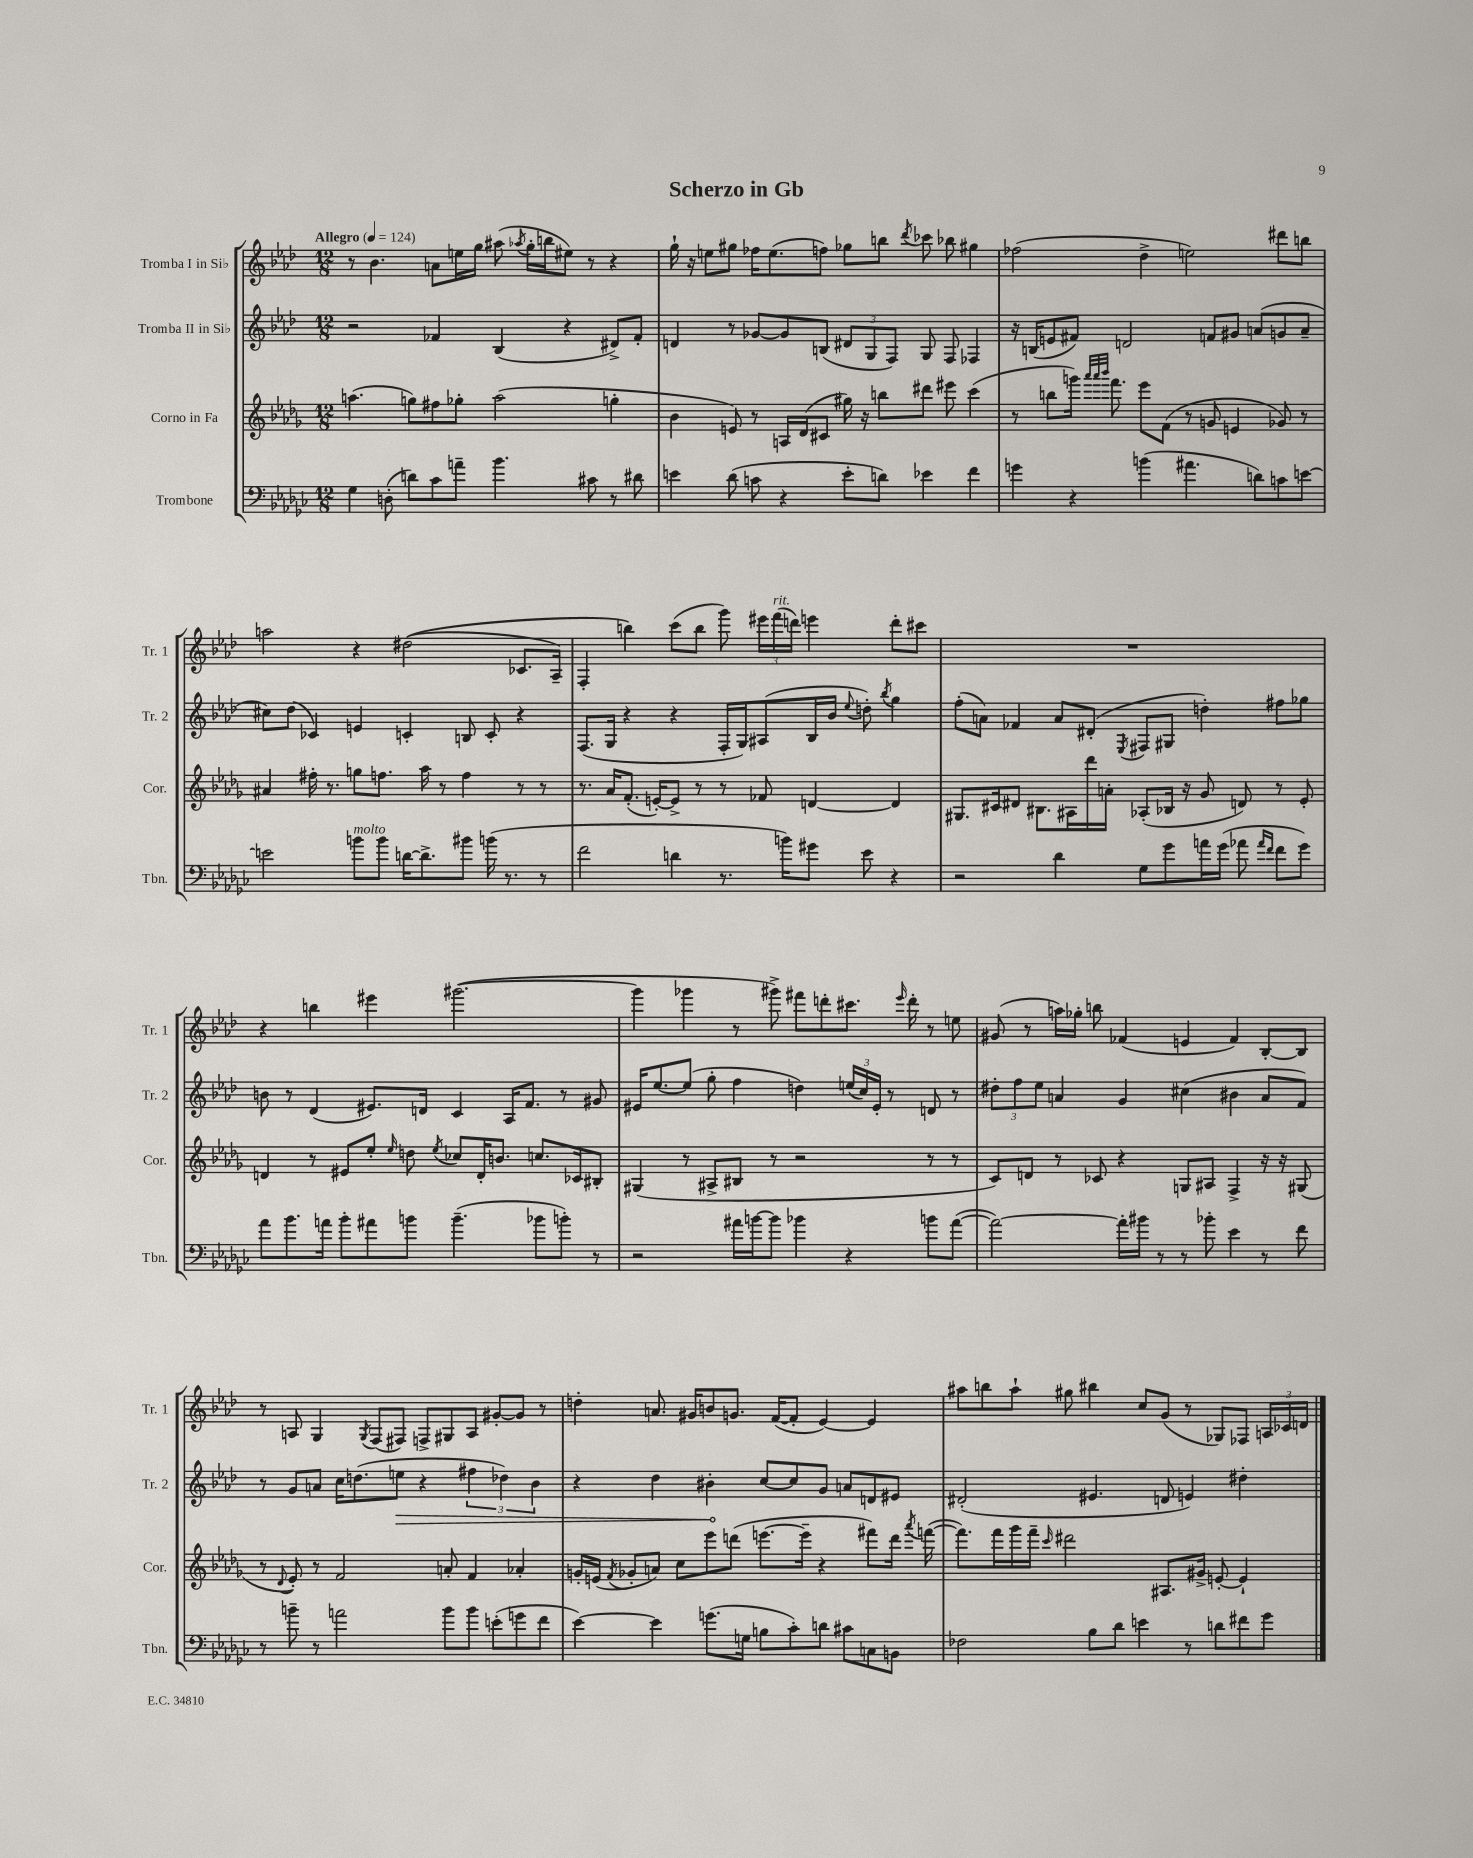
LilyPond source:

\header { title = "Scherzo in Gb" }
<<
\new StaffGroup <<
\new Staff = "s0" \with { instrumentName = "Tromba I in Sib" shortInstrumentName = "Tr. 1" } {
    \clef treble \key aes \major \numericTimeSignature \time 12/8 \tempo "Allegro" 4 = 124
    \autoBeamOff r8 bes'4. a'8[ e''16 g''16] ais''8( \acciaccatura { aes''8 } g''16[-. b''16 eis''8]) r8 r4 |
    g''16-! r16 e''8[ gis''8] fes''16[ e''8.( f''8]) ges''8[ b''8] \acciaccatura { des'''8 } ces'''8 bes''8 gis''4 |
    fes''2( des''4-> e''2) dis'''8[ b''8] |
    a''2 r4 dis''2(\( ces'8.[ aes16]--) |
    f4-. b''4\) c'''8[( b''8] g'''8) \tuplet 3/2 { eis'''16[ f'''16^\markup { \italic "rit." }( d'''16]) } e'''4 d'''8[-. cis'''8] |
    R1. |
    r4 b''4 eis'''4 gis'''2.~( |
    gis'''4 ges'''4 r8 gis'''8->) fis'''8[ d'''8-. cis'''8.] \grace { ees'''16 } d'''16-. r8 e''8 |
    gis'8( r8 a''16[) ges''16]-. b''8 fes'4( e'4 fes'4) bes8[~-. bes8] |
    r8 a8 g4 \acciaccatura { g8 } f8[( fis8]) f8[-> gis8 a8] gis'8[~-. gis'8] r8 |
    d''4-. a'8. gis'16[ b'8 g'8.] f'16[~( f'8]-. ees'4~) ees'4 |
    ais''8[ b''8 ais''8]-! gis''8 bis''4 c''8[ g'8]( r8 ges8[) fes8] \tuplet 3/2 { a16[ ces'16 d'16] } \bar "|." |
}
\new Staff = "s1" \with { instrumentName = "Tromba II in Sib" shortInstrumentName = "Tr. 2" } {
    \clef treble \key aes \major \numericTimeSignature \time 12/8
    \autoBeamOff r2 fes'4 bes4( r4 dis'8[->) fes'8]-. |
    d'4 r8 ges'8[~ ges'8 b8]( \tuplet 3/2 { dis'8[ g8 f8]) } g8 f8 fes4 |
    r16 b16[( e'8 fis'8]) d'2 f'8[ gis'8] a'8[( g'8 a'8]-- |
    cis''8[) des''8]( ces'4) e'4 c'4-. b8 c'8-. r4 |
    f8.[( g16] r4 r4 f16[-. g16) ais8( bes16 bes'16] \appoggiatura { ees''8 } d''8-.) \acciaccatura { bes''8 } g''4 |
    f''8[-.( a'8]) fes'4 a'8[ dis'8]-.( \acciaccatura { ees8 } fis8[ gis8] d''4-.) fis''8[ ges''8] |
    b'8 r8 des'4( eis'8.[) d'16] c'4 aes16[ f'8.] r8 gis'8 |
    eis'16[ ees''8.~ ees''8]( g''8-. f''4 d''4) \tuplet 3/2 { e''16[( c''16) eis'16]-. } r8 d'8 r8 |
    \tuplet 3/2 { dis''8[-. f''8 ees''8] } a'4 g'4 cis''4( bis'4 a'8[ f'8]) |
    r8 g'8[ a'8] c''16[ d''8.( \once \override Hairpin.circled-tip = ##t e''8]\> r4 \tuplet 3/2 { fis''4 des''4) bes'4 } |
    r4 des''4 bis'4-.\! c''8[~ c''8 g'8] a'8[ d'8 eis'8] |
    dis'2-.( eis'4. d'8 e'4) dis''4-. \bar "|." |
}
\new Staff = "s2" \with { instrumentName = "Corno in Fa" shortInstrumentName = "Cor." } {
    \clef treble \key des \major \numericTimeSignature \time 12/8
    \autoBeamOff a''4.( g''8[) fis''8 ges''8]-. a''2( g''4-. |
    bes'4 e'8) r8 a16[ des'16( cis'8] gis''16) r16 b''8[ dis'''8] eis'''8 c'''4( |
    r8 b''8[ g'''16]) \grace { aes'''32[ aes'''32 bes'''32] } f'''8. ees'''8[ f'8]( r8 g'8 e'4 ges'8) r8 |
    ais'4 fis''16-. r8. g''8[ f''8.] aes''16 r8 f''4 r8 r8 |
    r8. aes'16[ f'8.]-.( e'16[~-.) e'8]-> r8 r8 fes'8 d'4~ d'4 |
    gis8.[ cis'16 dis'8] bis8.[ ais16 des'''16 a'16]-. aes8[-.( bes16] r16 ges'8 d'8) r8 ees'8-. |
    d'4 r8 eis'8[ ees''8]-. \grace { ees''16 } d''8 \acciaccatura { ees''8 } ces''8[ d'16-. b'8.] c''8.[ ces'16 bis8]-. |
    gis4( r8 ais8[-> bis8] r8 r2 r8 r8 |
    c'8[) d'8] r8 ces'8 r4 g8[ ais8] f4-> r16 r16 gis8( |
    r8 \appoggiatura { des'8 } ees'8-.) r8 f'2 a'8-. f'4 aes'4-. |
    g'16[-. e'16]( \acciaccatura { f'8 } ges'8[-. a'8]) c''8[ ees'''8 d'''8]( e'''8.[~ e'''16]-- r4 fis'''8[) d'''16] \acciaccatura { aes'''8 } f'''16~( |
    f'''8.[) f'''16 ges'''16 f'''16]-- \grace { c'''16 } dis'''2 ais8.[ gis'16]-> e'8~-. e'4-! \bar "|." |
}
\new Staff = "s3" \with { instrumentName = "Trombone" shortInstrumentName = "Tbn." } {
    \clef bass \key ges \major \numericTimeSignature \time 12/8
    \autoBeamOff ges4 d8-.( d'8[) ces'8 a'8]-- bes'4. cis'8 r8 dis'8 |
    e'4 des'8( c'8 r4 e'8[-. d'8]) ees'4 f'4 |
    g'4 r4 b'4( ais'4. d'8[) c'8 e'8]~ |
    e'2 b'8[^\markup { \italic "molto" } b'8] d'16[~ d'8.-> bis'8] b'16( r8. r8 |
    f'2 d'4 r8. b'16[) gis'8] ees'8 r4 |
    r2 des'4 ges8[ ges'8 a'16 ges'16]( aes'8 \grace { aes'16[ f'16] } f'8[ ges'8]) |
    aes'8[ bes'8. a'16] bes'8[-. ais'8 b'8] b'4.--( bes'8[ b'8]-.) r8 |
    r2 ais'16[ b'16~ b'8] bes'4 r4 b'8[ ais'8]~( |
    ais'2~) ais'16[-. bis'16] r8 r8 bes'8-. ees'4 r8 f'8 |
    r8 b'8-- r8 a'2 b'8[ b'8] e'8[-.( g'8 f'8] |
    ees'4~) ees'4 g'8.[( g16] b8[ ces'8-.) d'8] cis'8[ c8 b,8] |
    fes2 bes8[ des'8] e'4 r8 d'8[ fis'8 ges'8] \bar "|." |
}
>>
>>
\layout { \context { \Score \remove "Bar_number_engraver" } }
